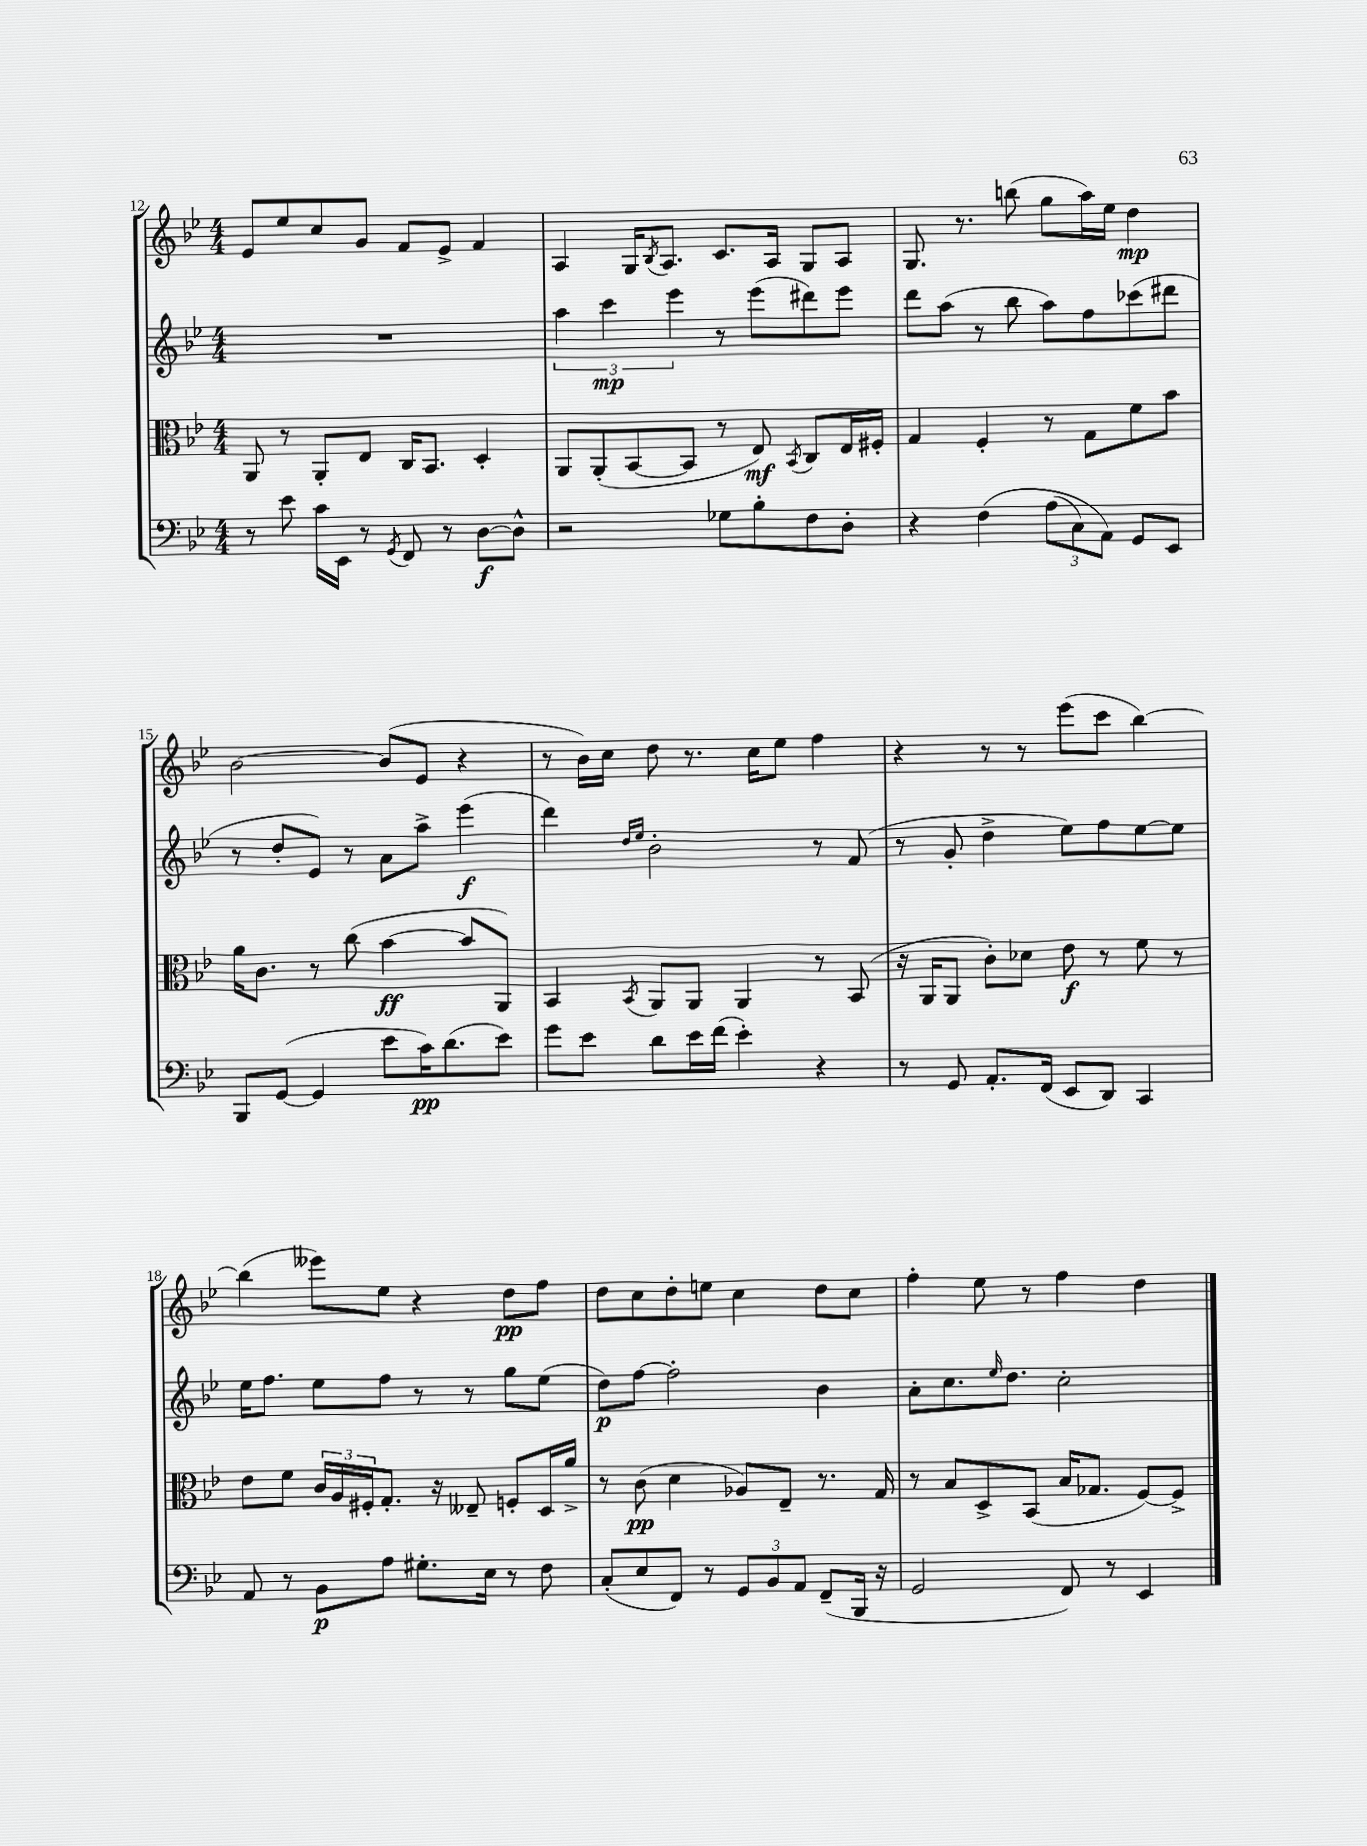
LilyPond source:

<<
\new StaffGroup <<
\new Staff = "s0" {
    \clef treble \key bes \major \numericTimeSignature \time 4/4
    ees'8 ees''8 c''8 g'8 f'8 ees'8-> f'4 |
    a4 g16 \acciaccatura { bes8 } a8. c'8. a16 g8 a8 |
    g8. r8. b''8( g''8 a''16) ees''16 d''4\mp |
    bes'2~ bes'8( ees'8 r4 |
    r8 bes'16) c''16 d''8 r8. c''16 ees''8 f''4 |
    r4 r8 r8 ees'''8( c'''8 bes''4~) |
    bes''4( eeses'''8) ees''8 r4 d''8\pp f''8 |
    d''8 c''8 d''8-. e''8 c''4 d''8 c''8 |
    f''4-. ees''8 r8 f''4 d''4 \bar "|." |
}
\new Staff = "s1" {
    \clef treble \key bes \major \numericTimeSignature \time 4/4
    R1 |
    \tuplet 3/2 { a''4 c'''4\mp ees'''4 } r8 ees'''8( dis'''8) ees'''8 |
    d'''8 a''8( r8 bes''8 a''8) f''8 ces'''8( dis'''8 |
    r8 d''8-. ees'8) r8 a'8 a''8-> ees'''4\f( |
    d'''4) \grace { d''16 ees''16 } bes'2-. r8 f'8( |
    r8 g'8-. d''4-> ees''8) f''8 ees''8~ ees''8 |
    ees''16 f''8. ees''8 f''8 r8 r8 g''8 ees''8( |
    d''8\p) f''8~ f''2-. bes'4 |
    a'8-. c''8. \grace { ees''16 } d''8. c''2-. \bar "|." |
}
\new Staff = "s2" {
    \clef alto \key bes \major \numericTimeSignature \time 4/4
    a,8 r8 a,8-. ees8 c16 bes,8. d4-. |
    a,8 a,8-.( bes,8~ bes,8 r8 ees8\mf) \acciaccatura { bes,8 } c8 ees16 fis16-. |
    g4 f4-. r8 g8 f'8 bes'8 |
    a'16 c'8. r8 c''8( bes'4~\ff bes'8 a,8) |
    bes,4 \acciaccatura { bes,8 } a,8 a,8 a,4 r8 bes,8( |
    r16 a,16 a,8 c'8-.) des'8 ees'8\f r8 f'8 r8 |
    ees'8 f'8 \tuplet 3/2 { c'16 a16 fis16-. } g8.-. r16 eeses8-- f8-. d16 a'16-> |
    r8 c'8\pp( d'4 aes8) ees8-- r8. g16 |
    r8 bes8 d8-> bes,8( bes16 ges8. f8~) f8-> \bar "|." |
}
\new Staff = "s3" {
    \clef bass \key bes \major \numericTimeSignature \time 4/4
    r8 ees'8 c'16 ees,16 r8 \acciaccatura { g,8 } f,8 r8 d8~\f d8-^ |
    r2 ges8 bes8-. f8 d8-. |
    r4 f4\( \tuplet 3/2 { a8( c8) a,8\) } g,8 ees,8 |
    bes,,8 g,8~( g,4 ees'8 c'16\pp) d'8.( ees'8) |
    g'8 ees'8 d'8 ees'16 f'16( ees'4-.) r4 |
    r8 g,8 a,8.-. f,16( ees,8 d,8) c,4 |
    a,8 r8 bes,8\p a8 gis8.-. ees16 r8 f8 |
    c8-.( ees8 f,8) r8 \tuplet 3/2 { g,8 bes,8 a,8 } f,8--( bes,,16 r16 |
    g,2 f,8) r8 ees,4 \bar "|." |
}
>>
>>
\layout { \context { \Score currentBarNumber = #12 } }
